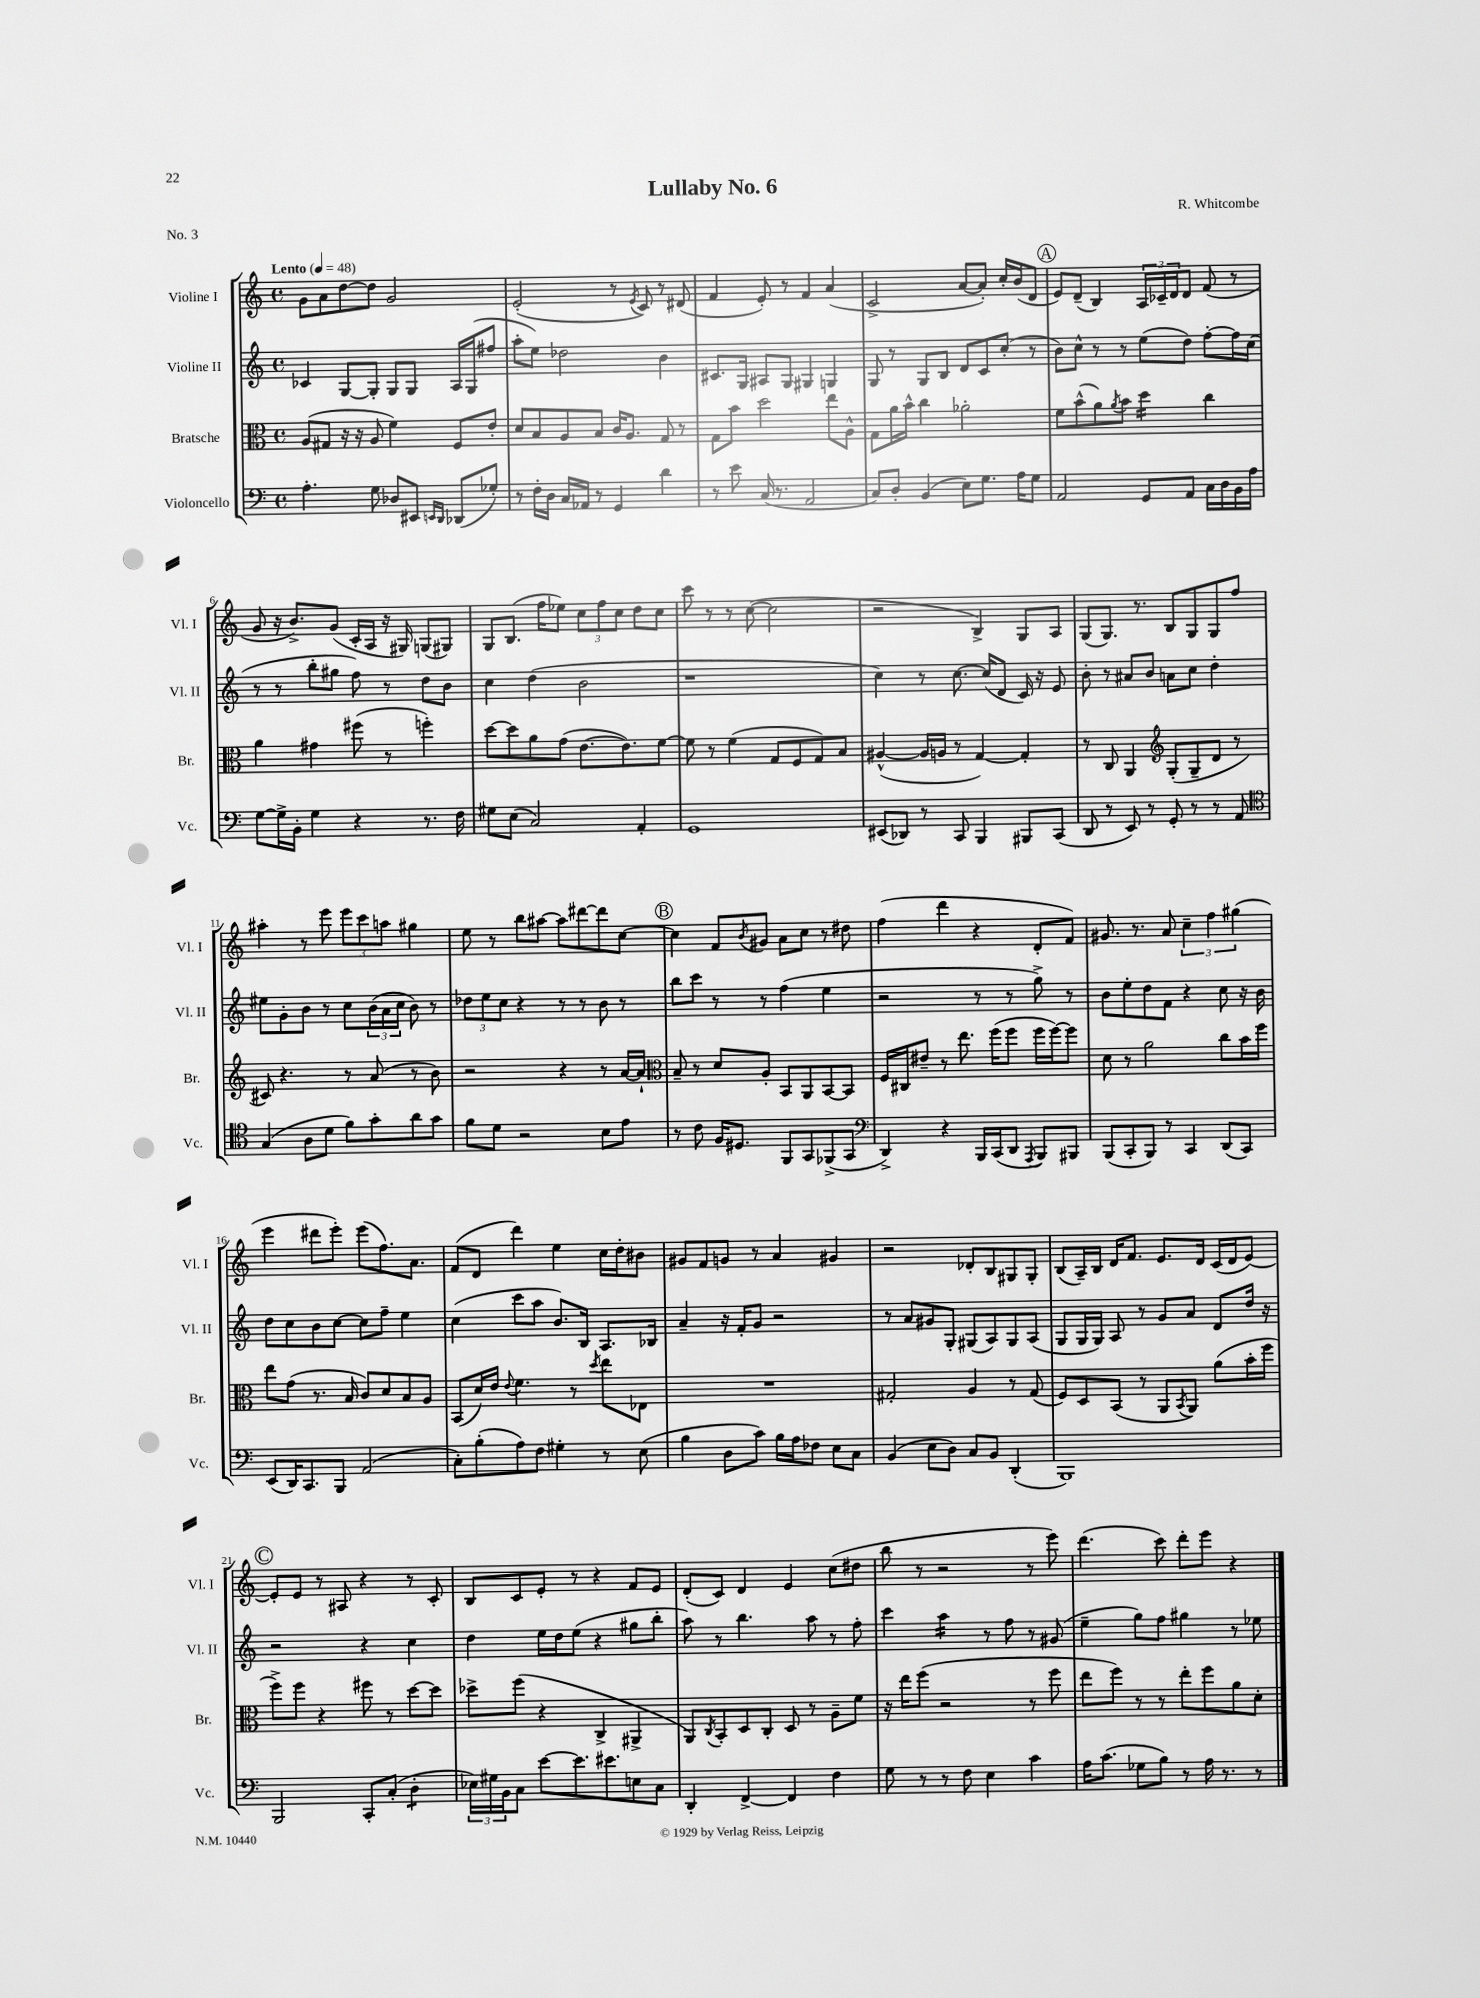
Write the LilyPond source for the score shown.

\header { title = "Lullaby No. 6" composer = "R. Whitcombe" piece = "No. 3" }
<<
\new StaffGroup <<
\new Staff = "s0" \with { instrumentName = "Violine I" shortInstrumentName = "Vl. I" } {
    \clef treble \key c \major \defaultTimeSignature \time 4/4 \tempo "Lento" 4 = 48
    g'8 a'8 d''8~ d''8 g'2 |
    e'2-.( r8 \acciaccatura { e'8 } c'8) r8 dis'8( |
    f'4 e'8-.) r8 f'4 a'4( |
    c'2-> a'8~ a'8-.) c''16-. b'16( d'8 |
    \mark \markup { \circle "A" } e'8) d'8--( b4) \tuplet 3/2 { a16 ces'16-- d'16 } d'8 f'8( r8 |
    g'8 r16 b'8.->) g'8( c'16-. a16 r16 gis16) g8( gis8) |
    g8 b8.( f''16 ees''8) \tuplet 3/2 { c''8 f''8 c''8 } d''8 c''8 |
    c'''8 r8 r8 c''8~( c''2 |
    r2 b4->) g8 a8 |
    g8( g8.) r8. b8 g8 g8 f''8 |
    ais''4-. r8 e'''8 \tuplet 3/2 { e'''8 c'''8 a''8 } gis''4 |
    e''8 r8 b''8 ais''8~ ais''8 dis'''8~ dis'''8 c''8~ |
    \mark \markup { \circle "B" } c''4 f'8 \acciaccatura { b'8 } gis'8 a'8 c''8 r8 dis''8 |
    f''4( d'''4 r4 d'8-. f'8) |
    gis'8. r8. a'8 \tuplet 3/2 { c''4-- f''4 gis''4( } |
    e'''4 dis'''8 e'''8-.) e'''8( f''8.) a'8. |
    f'8( d'8 d'''4) e''4 c''16 d''16-. bis'8 |
    gis'8 f'8 g'8 r8 a'4 gis'4 |
    r2 des'8-. b8 gis8 gis8-. |
    b8( a16--) b16 d'16 f'8. e'8. d'16 c'16( d'16 e'8~) |
    \mark \markup { \circle "C" } e'8-. e'8 r8 ais8 r4 r8 c'8-. |
    b8 c'8 e'8-. r8 r4 f'8 e'8 |
    d'8-.( c'8) d'4 e'4 c''8( dis''8 |
    b''8 r8 r2 r8 e'''8) |
    d'''4.( c'''8) d'''8-. e'''8 r4 \bar "|." |
}
\new Staff = "s1" \with { instrumentName = "Violine II" shortInstrumentName = "Vl. II" } {
    \clef treble \key c \major \defaultTimeSignature \time 4/4
    ces'4 g8~ g8-. g8 g8 a16 g16( fis''8 |
    a''8-. e''8) des''2 b'4 |
    cis'8. g16 ais8 g8 gis4 g4 |
    g8 r8 g8 b8 d'8 c'8 c''8-.( r8 |
    \mark \markup { \circle "A" } b'8) c''8-^ r8 r8 e''8( d''8) f''8~-. f''16 c''16( |
    r8 r8 b''8-. gis''8 f''8) r8 d''8 b'8 |
    c''4 d''4( b'2 |
    r1 |
    c''4) r8 c''8.~ c''16( d'8 c'16) r16 e'8 |
    b'8-. r8 ais'8 b'8 a'8 c''8 d''4-. |
    eis''8 g'8-. b'8 r8 c''8 \tuplet 3/2 { b'16( a'16 c''16 } b'8) r8 |
    \tuplet 3/2 { des''8 e''8 c''8 } r4 r8 r8 b'8 r8 |
    \mark \markup { \circle "B" } b''8 c'''8 r8 r8 f''4( e''4 |
    r2 r8 r8 g''8->) r8 |
    b'8 e''8-. d''8 f'8 r4 c''8 r16 b'16 |
    d''8 c''8 b'8 c''8~ c''8 f''8-- e''4 |
    c''4( c'''8 a''8 b'8.) b16 a8. bes16 |
    a'4-- r16 f'16-. g'8 r2 |
    r8 a'8 gis'8 g8-. gis8( a8) gis8 a8( |
    g8 g16 g16) a8 r8 g'8 a'8 d'8 d''16 r16 |
    \mark \markup { \circle "C" } r2 r4 c''4 |
    d''4 e''16 d''16 e''8( r4 gis''8 b''8-. |
    a''8) r8 b''4. a''8 r8 f''8-. |
    c'''4 a''4:16 r8 f''8 r8 gis'8( |
    e''4-- g''8) f''8 gis''4 r8 ees''8 \bar "|." |
}
\new Staff = "s2" \with { instrumentName = "Bratsche" shortInstrumentName = "Br." } {
    \clef alto \key c \major \defaultTimeSignature \time 4/4
    a8( gis8 r16 r16 a8 f'4) f8 e'8-. |
    d'8 b8 a8 b8 c'16 a8. g8 r8 |
    g8 b'8 d''2 e''8 a8-^ |
    g8 a'16 b'16-^ c''4 aes'2-. |
    \mark \markup { \circle "A" } f'8 b'8-^( a'8) \acciaccatura { a'8 } b'8 d''4:16 c''4 |
    a'4 gis'4 fis''8( r8 f''4-.) |
    d''8~ d''8 a'8 g'8( e'8.~ e'8.) f'8~ |
    f'8 r8 f'4( g8 f8 g8) b8 |
    ais4~-^( ais16 a16 r8 g4~) g4-. |
    r8 c8 a,4 \clef treble g8-.( g8-- d'8 r8 |
    cis'8) r4. r8 a'8( r8 b'8) |
    r2 r4 r8 a'16~ a'16-! |
    \mark \markup { \circle "B" } \clef alto b8-- r8 d'8 a8-. b,8 a,8 b,8~ b,8 |
    f16 cis16 eis'8-- r8 e''8. f''16( f''8 f''16 f''16~) f''8 |
    d'8 r8 a'2 c''8 b'16 f''16 |
    e''8 g'8( r8. b16 c'8) d'8 b8 a8 |
    b,8( d'16) e'16 \appoggiatura { e'8 } f'4. r8 \acciaccatura { d''8 } e''8 ees8 |
    R1 |
    gis2-. a4 r8 gis8( |
    f8) d8 b,8( r8 a,8 \acciaccatura { b,8 } a,8) a'8( b'16-. f''16 |
    \mark \markup { \circle "C" } f''8->) f''8 r4 fis''8 r8 d''8~ d''8 |
    des''8-> f''8( r4 c4-> ais,4-> |
    a,8) \acciaccatura { c8 } b,8-. d8 c8-. d8 r8 a8-- f'8 |
    r16 e''16 f''8( r2 r8 f''8 |
    e''8 f''8) r8 r8 e''8-. f''8 a'8 d'8-. \bar "|." |
}
\new Staff = "s3" \with { instrumentName = "Violoncello" shortInstrumentName = "Vc." } {
    \clef bass \key c \major \defaultTimeSignature \time 4/4
    a4.-. g8 des8 eis,8 \grace { e,16 d,16 } des,8( ges8-.) |
    r8 f16-. d16 c16 aes,16 r8 g,4 d'4 |
    r8 e'8 c16( r8. a,2 |
    c8) d8-. b,4( e8) g8. a16 g8 |
    \mark \markup { \circle "A" } a,2 g,8 a,8 c16 d16 b,16 a16 |
    g8~ g16-> b,16-. g4 r4 r8. f16 |
    gis8 e8( c2) a,4-. |
    g,1 |
    eis,8( des,8) r8 c,8 b,,4 bis,,8 c,8( |
    d,8 r8 e,8) r8 g,8-. r8 r8 a,8 |
    \clef tenor g4( a8 d'8 f'8) g'8-. a'8 g'8 |
    f'8 d'8 r2 b8 e'8 |
    \mark \markup { \circle "B" } r8 c'8 f16 dis8. f,8 g,8 fes,8->( g,8 |
    \clef bass d,4->) r4 b,,16 c,16( d,8 \acciaccatura { a,,8 } b,,8) bis,,8 |
    b,,8( c,8-. b,,8) r8 c,4 d,8( c,8) |
    e,8( d,16) c,8. b,,8 a,2( |
    c8-.) b8-.( a8) f8 gis4-. r8 e8( |
    b4 d8 c'8) b16 a16 fes8 e8 c8 |
    b,4( e8 d8) c8 b,8 d,4-.( |
    b,,1) |
    \mark \markup { \circle "C" } b,,2 c,8-. c8-.( d4:8-. |
    \tuplet 3/2 { ees16) gis16 b,16 } c8 e'8~ e'8. eis'8. e8 c8 |
    d,4-. f,4~-> f,4 f4 |
    g8 r8 r8 f8 e4 c'4 |
    a16 c'8.( ges8 b8) r8 a16 r8. r8 \bar "|." |
}
>>
>>
